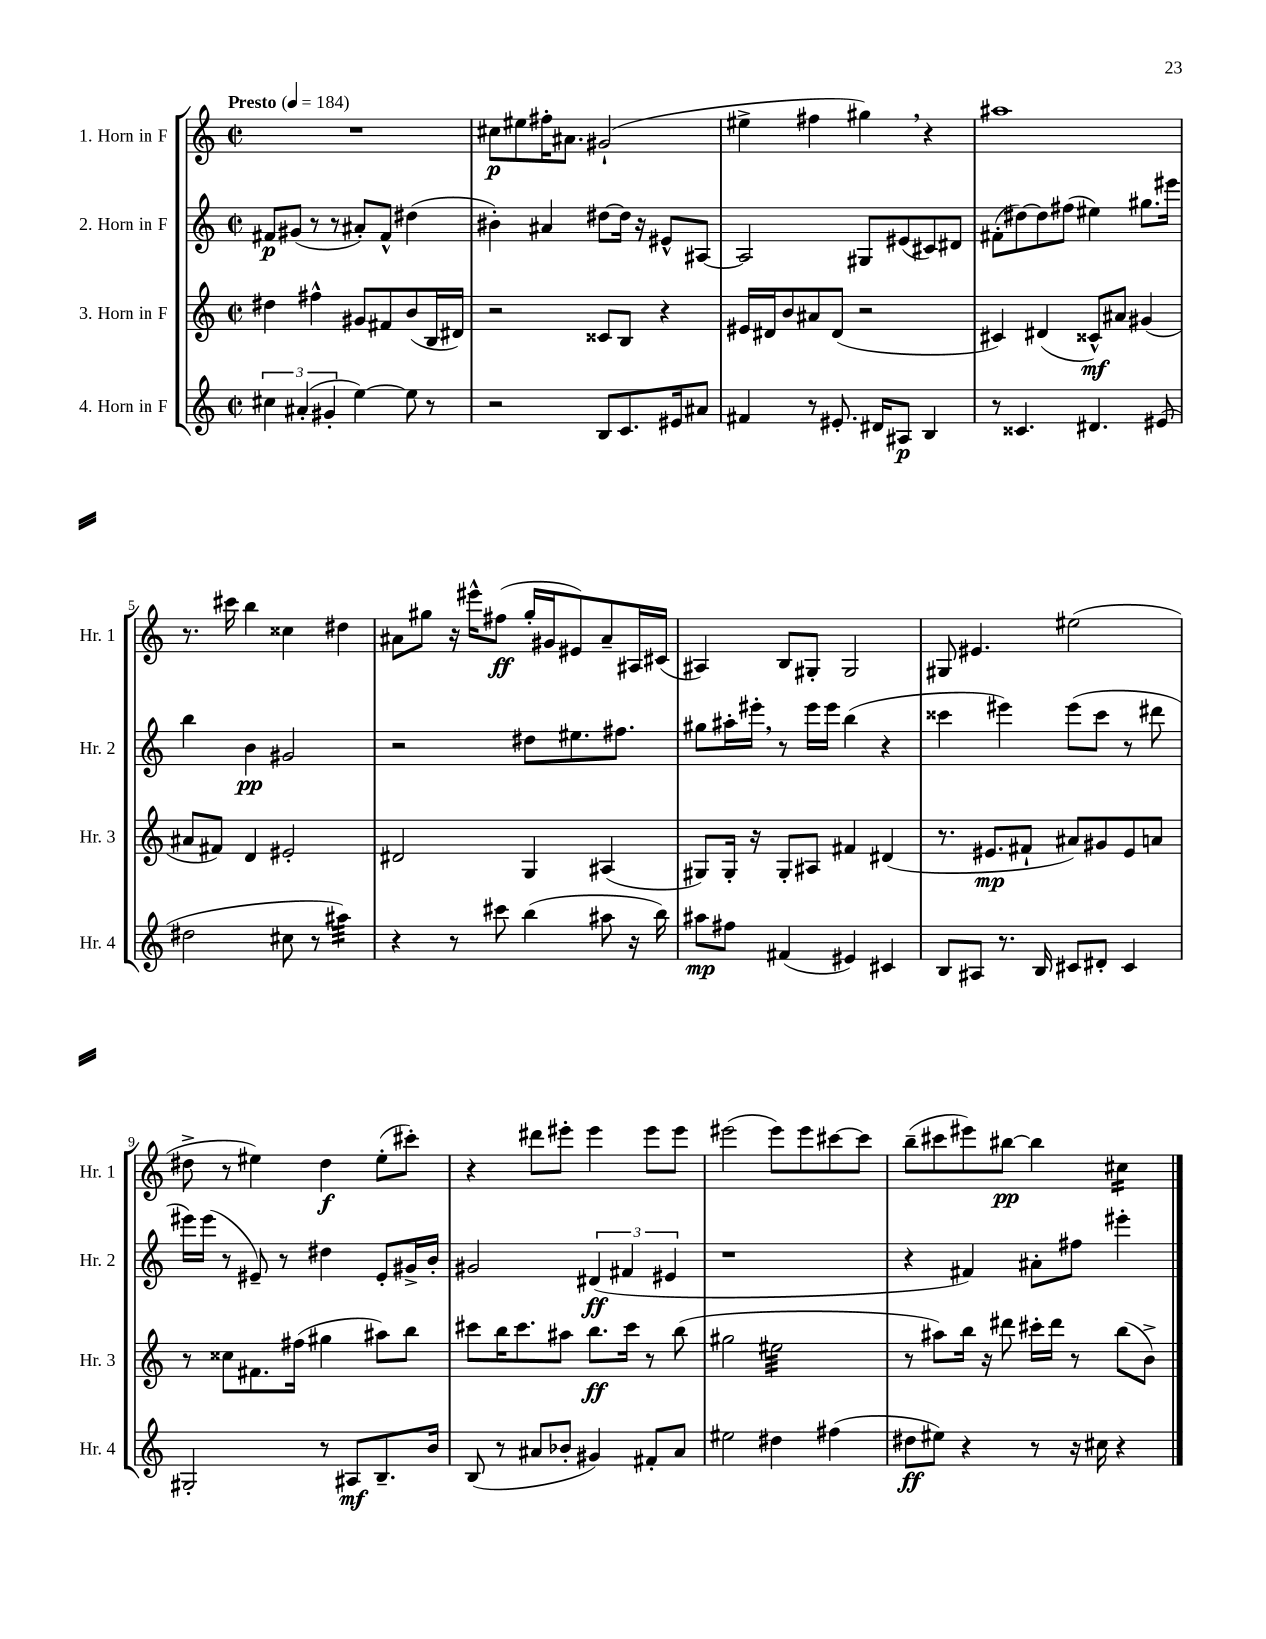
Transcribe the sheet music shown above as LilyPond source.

<<
\new StaffGroup <<
\new Staff = "s0" \with { instrumentName = "1. Horn in F" shortInstrumentName = "Hr. 1" } {
    \clef treble \key c \major \defaultTimeSignature \time 2/2 \tempo "Presto" 4 = 184
    R1 |
    cis''8\p eis''8 fis''16-. ais'8. gis'2-!( |
    eis''4-> fis''4 gis''4) \breathe r4 |
    ais''1 |
    r8. cis'''16 b''4 cisis''4 dis''4 |
    ais'8 gis''8 r16 eis'''16-^ fis''8\ff( gis''16-. gis'16 eis'8) ais'8-- ais16 cis'16( |
    ais4) b8 gis8-. gis2 |
    gis8 eis'4. eis''2( |
    dis''8-> r8 eis''4) dis''4\f eis''8-.( cis'''8-.) |
    r4 dis'''8 eis'''8-. eis'''4 eis'''8 eis'''8 |
    eis'''2( eis'''8) eis'''8 cis'''8~ cis'''8 |
    b''8--( cis'''8 eis'''8) bis''8~\pp bis''4 cis''4:16 \bar "|." |
}
\new Staff = "s1" \with { instrumentName = "2. Horn in F" shortInstrumentName = "Hr. 2" } {
    \clef treble \key c \major \defaultTimeSignature \time 2/2
    fis'8\p gis'8( r8 r8 ais'8-.) fis'8-^ dis''4( |
    bis'4-.) ais'4 dis''8~ dis''16 r16 eis'8-^ ais8~ |
    ais2 gis8 eis'8( cis'8) dis'8 |
    fis'8-.( dis''8~) dis''8 fis''8( eis''4) gis''8. eis'''16 |
    b''4 b'4\pp gis'2 |
    r2 dis''8 eis''8. fis''8. |
    gis''8 ais''16-. eis'''16-. \breathe r8 eis'''16 eis'''16 b''4( r4 |
    cisis'''4 eis'''4) eis'''8( cisis'''8 r8 dis'''8 |
    eis'''16) eis'''16( r8 eis'8--) r8 dis''4 eis'8-. gis'16-> b'16-. |
    gis'2 \tuplet 3/2 { dis'4\ff( fis'4 eis'4 } |
    r1 |
    r4 fis'4) ais'8-. fis''8 eis'''4-. \bar "|." |
}
\new Staff = "s2" \with { instrumentName = "3. Horn in F" shortInstrumentName = "Hr. 3" } {
    \clef treble \key c \major \defaultTimeSignature \time 2/2
    dis''4 fis''4-^ gis'8 fis'8 b'8( b16 dis'16) |
    r2 cisis'8 b8 r4 |
    eis'16 dis'16 b'8 ais'8 dis'8( r2 |
    cis'4) dis'4( cisis'8-^\mf) ais'8 gis'4( |
    ais'8 fis'8) d'4 eis'2-. |
    dis'2 g4 ais4( |
    gis8) gis16-. r16 gis8-. ais8 fis'4 dis'4( |
    r8. eis'8.\mp fis'8-! ais'8) gis'8 eis'8 a'8 |
    r8 cisis''8 fis'8. fis''16( gis''4 ais''8) b''8 |
    cis'''8 b''16 cis'''8. ais''8 b''8.\ff cis'''16 r8 b''8( |
    gis''2 eis''2:32 |
    r8 ais''8) b''16 r16 dis'''8 cis'''16-. dis'''16 r8 b''8( b'8->) \bar "|." |
}
\new Staff = "s3" \with { instrumentName = "4. Horn in F" shortInstrumentName = "Hr. 4" } {
    \clef treble \key c \major \defaultTimeSignature \time 2/2
    \tuplet 3/2 { cis''4 ais'4-.( gis'4-. } e''4~) e''8 r8 |
    r2 b8 c'8. eis'16 ais'8 |
    fis'4 r8 eis'8.-. dis'16 ais8\p b4 |
    r8 cisis'4. dis'4. eis'8( |
    dis''2 cis''8 r8 ais''4:32) |
    r4 r8 cis'''8 b''4( ais''8 r16 b''16) |
    ais''8\mp fis''8 fis'4( eis'4) cis'4 |
    b8 ais8 r8. b16 cis'8 dis'8-. cis'4 |
    gis2-. r8 ais8\mf b8.-- b'16 |
    b8( r8 ais'8 bes'8-. gis'4) fis'8-. ais'8 |
    eis''2 dis''4 fis''4( |
    dis''8\ff eis''8) r4 r8 r16 cis''16 r4 \bar "|." |
}
>>
>>
